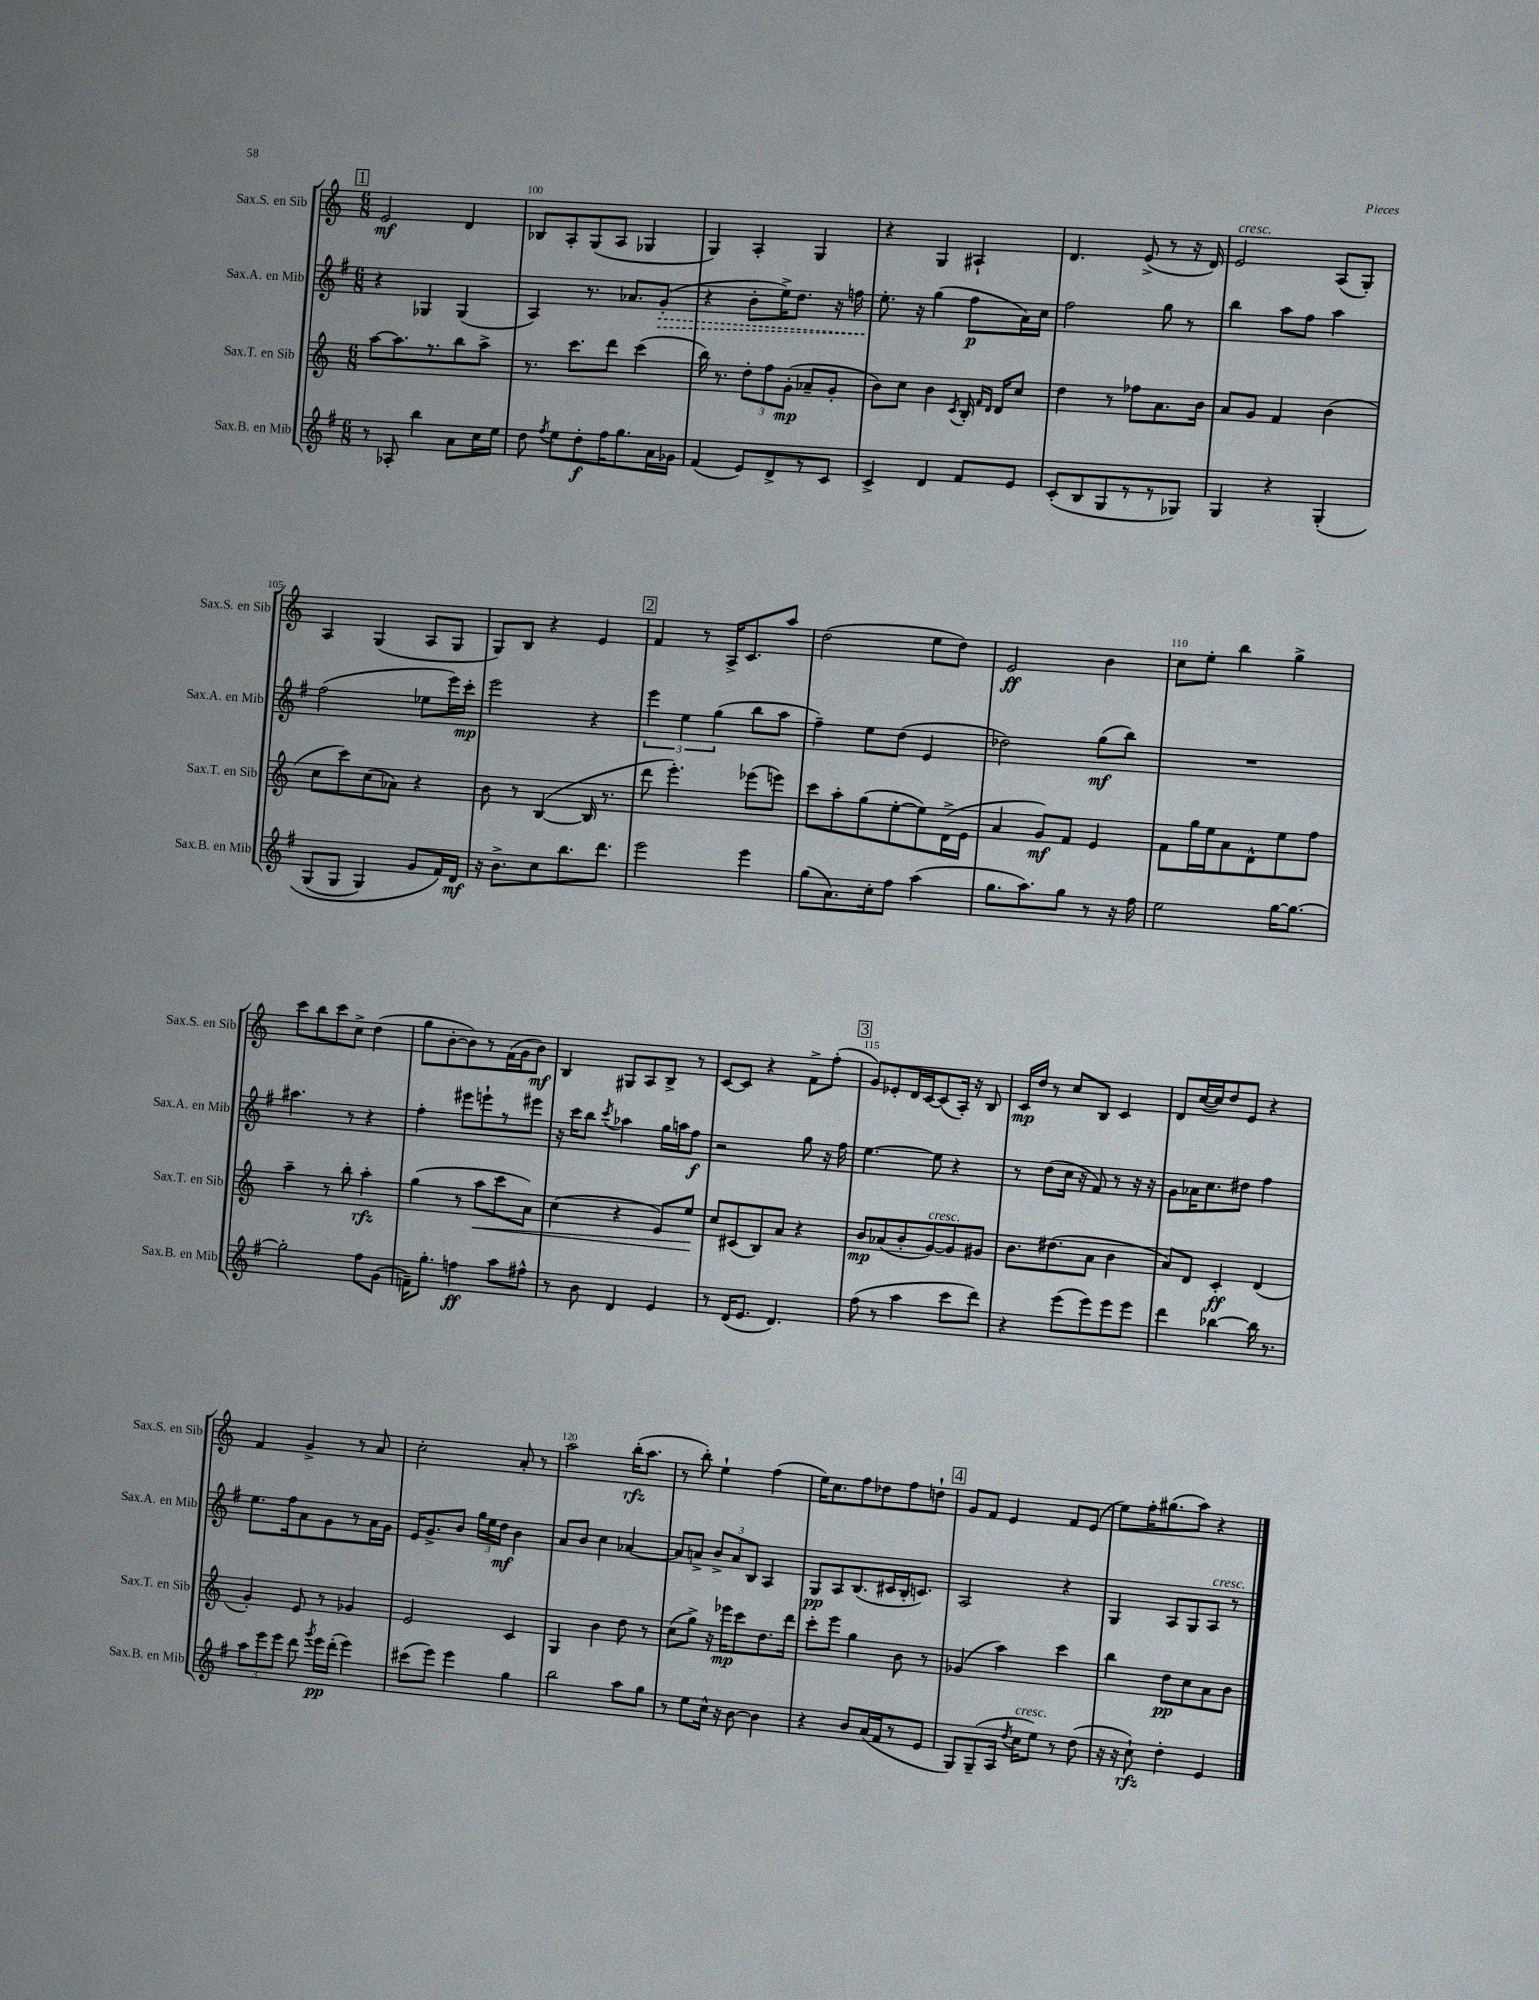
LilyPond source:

<<
\new StaffGroup <<
\new Staff = "s0" \with { instrumentName = "Sax.S. en Sib" shortInstrumentName = "Sax.S. en Sib" } {
    \clef treble \key c \major \numericTimeSignature \time 6/8
    \autoBeamOff \mark \markup { \box "1" } e'2\mf d'4 |
    bes8[ a8-. g8( a8] ges4 |
    g4) a4-. g4 |
    r4 g4 ais4-! |
    d'4. e'8->( r8 r16 d'16) |
    e'2^\markup { \italic "cresc." } a8[( g8]-.) |
    a4 g4( a8[ g8] |
    g8[) b8] r4 e'4 |
    \mark \markup { \box "2" } f'4 r8 a16[-> c'8. a''8] |
    d''2( e''8[ d''8]) |
    e'2\ff b'4 |
    c''8[ e''8]-. b''4 g''4-> |
    c'''8[ b''8 c'''8 c''8]-> d''4( |
    g''8[ b'8~-. b'8) r8 f'16( g'16 b'8]\mf) |
    b4 gis8[ a8 b8]-> r8 |
    c'8[~ c'8] r4 f'8[-> f''8]-.( |
    \mark \markup { \box "3" } g'8[) ees'8-. d'16 c'16~ c'8( a16]-.) r16 b8 |
    c'16[\mp d''16] r8 c''8[ b8] c'4 |
    d'8[ c''16~( c''16) d''8 e'8] r4 |
    f'4 g'4-> r8 a'8 |
    c''2-. a'8-. r8 |
    a''2 b''16[-.\rfz( a''8.] |
    r8 b''8-.) e''4-! f''4( |
    e''16[) c''8. f''8 des''8 f''8 d''8]-! |
    \mark \markup { \box "4" } g'8[ f'8] e'4 f'8[ e'8]( |
    e''8[) f''16-. gis''8.( a''8]) r4 \bar "|." |
}
\new Staff = "s1" \with { instrumentName = "Sax.A. en Mib" shortInstrumentName = "Sax.A. en Mib" } {
    \clef treble \key g \major \numericTimeSignature \time 6/8
    \autoBeamOff \mark \markup { \box "1" } r4 ges4 ges4( |
    a4) r8. aes'8.[ \once \override Hairpin.style = #'dashed-line g'8]-.\>( |
    r4 b'8[-. e''16->) d''8.] r16 f''16 |
    e''8.-.\! r16 g''4( fis''8[\p a'16) c''16] |
    fis''2 g''8 r8 |
    b''4 a''8[ fis''8] a''4 |
    fis''2( ees''8[ e'''16) c'''16]-.\mp |
    e'''2 r4 |
    \mark \markup { \box "2" } \tuplet 3/2 { e'''4 e''4 g''4( } b''8[ a''8] |
    fis''4--) e''8[ d''8]( e'4 |
    des''2) g''8[\mf( b''8]) |
    R2. |
    ais''4. r8 r4 |
    fis''4-. eis'''8[ e'''8-! r8 eis'''8] |
    r16 c'''16[ b''8] \acciaccatura { c'''8 } aes''4 g''16[ a''16 fis''8]\f |
    r2 g''8 r16 fis''16 |
    \mark \markup { \box "3" } e''4.~ e''8 r4 |
    r8 d''8[( c''16] r16 fis'8) r8 r16 r16 |
    g'8[ aes'16 c''8. dis''8] fis''4 |
    e''8.[ fis''16 a'8 g'8 r8 a'16 g'16] |
    e'16[ g'8.-> b'8] \tuplet 3/2 { g''16[ e''16 d''16]\mf } b'4 |
    a'8[ b'8] c''4 aes'4~ |
    aes'8[ a'8]-> \tuplet 3/2 { b'8[-> a'8 b8] } a4 |
    g8[\pp a8 b8.( cis'16 b16-. c'8.]) |
    \mark \markup { \box "4" } a2 r4 |
    g4 a8[ g8 a8]^\markup { \italic "cresc." } r8 \bar "|." |
}
\new Staff = "s2" \with { instrumentName = "Sax.T. en Sib" shortInstrumentName = "Sax.T. en Sib" } {
    \clef treble \key c \major \numericTimeSignature \time 6/8
    \autoBeamOff \mark \markup { \box "1" } a''8[~ a''8. r8. b''8 a''8]-> |
    r8. c'''8.[ d'''8] c'''4( |
    b''16) r8. \tuplet 3/2 { d''8[-. f''8 g'8]-.\mp( } aes'8[-- g'8]-. |
    b'8[) c''8] b'4 \acciaccatura { c'8 } b16-. \grace { f'16[ d'16] } d'16[ c''8] |
    d''4 r8 fes''8[ a'8. b'16] |
    a'8[ g'8] f'4 b'4( |
    c''8[ c'''8) c''8( aes'8]) r4 |
    b'8 r8 b4~( b16 r8. |
    \mark \markup { \box "2" } d'''8 e'''4.-.) ees'''8[( e'''8]) |
    c'''8[ a''8-. g''8( e''8~-. e''8) d'16->( e'16] |
    a'4 g'8[\mf) f'8] e'4 |
    f'8[ g''16 e''16 a'8 d'8-^ e''8 f''8] |
    a''4-- r8 b''8-. a''4-.\rfz |
    g''4( r8 a''8[\< c'''8 a'8]) |
    c''4( r4 e'8[) e''8]\! |
    c''8[ cis'8( b8) a'8] r4 |
    \mark \markup { \box "3" } b'8[\mp aes'8( b'8-. g'8~^\markup { \italic "cresc." }) g'8 gis'8] |
    b'8.[ dis''8.( a'8] b'4 |
    a'8[) d'8] c'4-.\ff d'4( |
    g'4-.) e'8 r8 ges'4 |
    e'2 c'4 |
    g4 b'4 d''8 r8 |
    c''8[( g''8]->) r16 ees'''16[\mp c'''8 d''8. d'''16] |
    c'''8[-. e'''8] g''4 b'8 r8 |
    \mark \markup { \box "4" } ges'4( a''4) c'''4 |
    b''4 d''8[\pp c''8 a'8 b'8] \bar "|." |
}
\new Staff = "s3" \with { instrumentName = "Sax.B. en Mib" shortInstrumentName = "Sax.B. en Mib" } {
    \clef treble \key g \major \numericTimeSignature \time 6/8
    \autoBeamOff \mark \markup { \box "1" } r8 aes8-. b''4 a'8[ c''16 e''16] |
    d''8 \acciaccatura { fis''8 } e''8[ d''8-.\f fis''16 g''8. a'16 ges'16] |
    fis'4( e'8[) d'8-> r8 c'8] |
    c'4-> d'4 fis'8[ e'8] |
    c'8[-.( b8 g8 r8 r8 ges8]) |
    g4 r4 g4-.\( |
    g8[( g8] g4) g'8[ fis'16\) d'16]\mf |
    r16 b'8.[-> c''8 b''8. d'''8.] |
    \mark \markup { \box "2" } e'''2 e'''4 |
    g''8[( a'8.) c''16-. fis''8] a''4( |
    g''8.[ a''8.) g''8] r8 r16 fis''16 |
    e''2 g''16[~ g''8.]~ |
    g''2-. fis''8[ g'8]( |
    f'16[--) g''8.]-. f''4\ff a''8[ fis''8]-^ |
    r8 b'8 d'4 e'4 |
    r8 d'16[( e'8.] d'4.) |
    \mark \markup { \box "3" } fis''8( r8 a''4 c'''8[ d'''8]) |
    r4 e'''8[( e'''8) e'''8 e'''8] |
    d'''4 bes''4~ bes''16 r8. |
    \tuplet 3/2 { a''8[ e'''8 e'''8] } d'''8 \acciaccatura { g'''8 } e'''16[\pp d'''16]-.( e'''4) |
    cis'''8[( e'''8]) e'''4 g''4 |
    b''2 a''8[ g''8] |
    r8 e''8[ c''16]-^ r16 b'8~ b'4 |
    r4 b'8[ a'16( fis'16 r8 e'8] |
    \mark \markup { \box "4" } g8[) g8--( a16] \acciaccatura { d''8 } c''16[^\markup { \italic "cresc." } e''8]) r8 d''8( |
    r16 r16 c''8-!\rfz) d''4-. e'4 \bar "|." |
}
>>
>>
\layout { \context { \Score currentBarNumber = #99 \override BarNumber.break-visibility = ##(#f #t #t) barNumberVisibility = #(every-nth-bar-number-visible 5) } }
